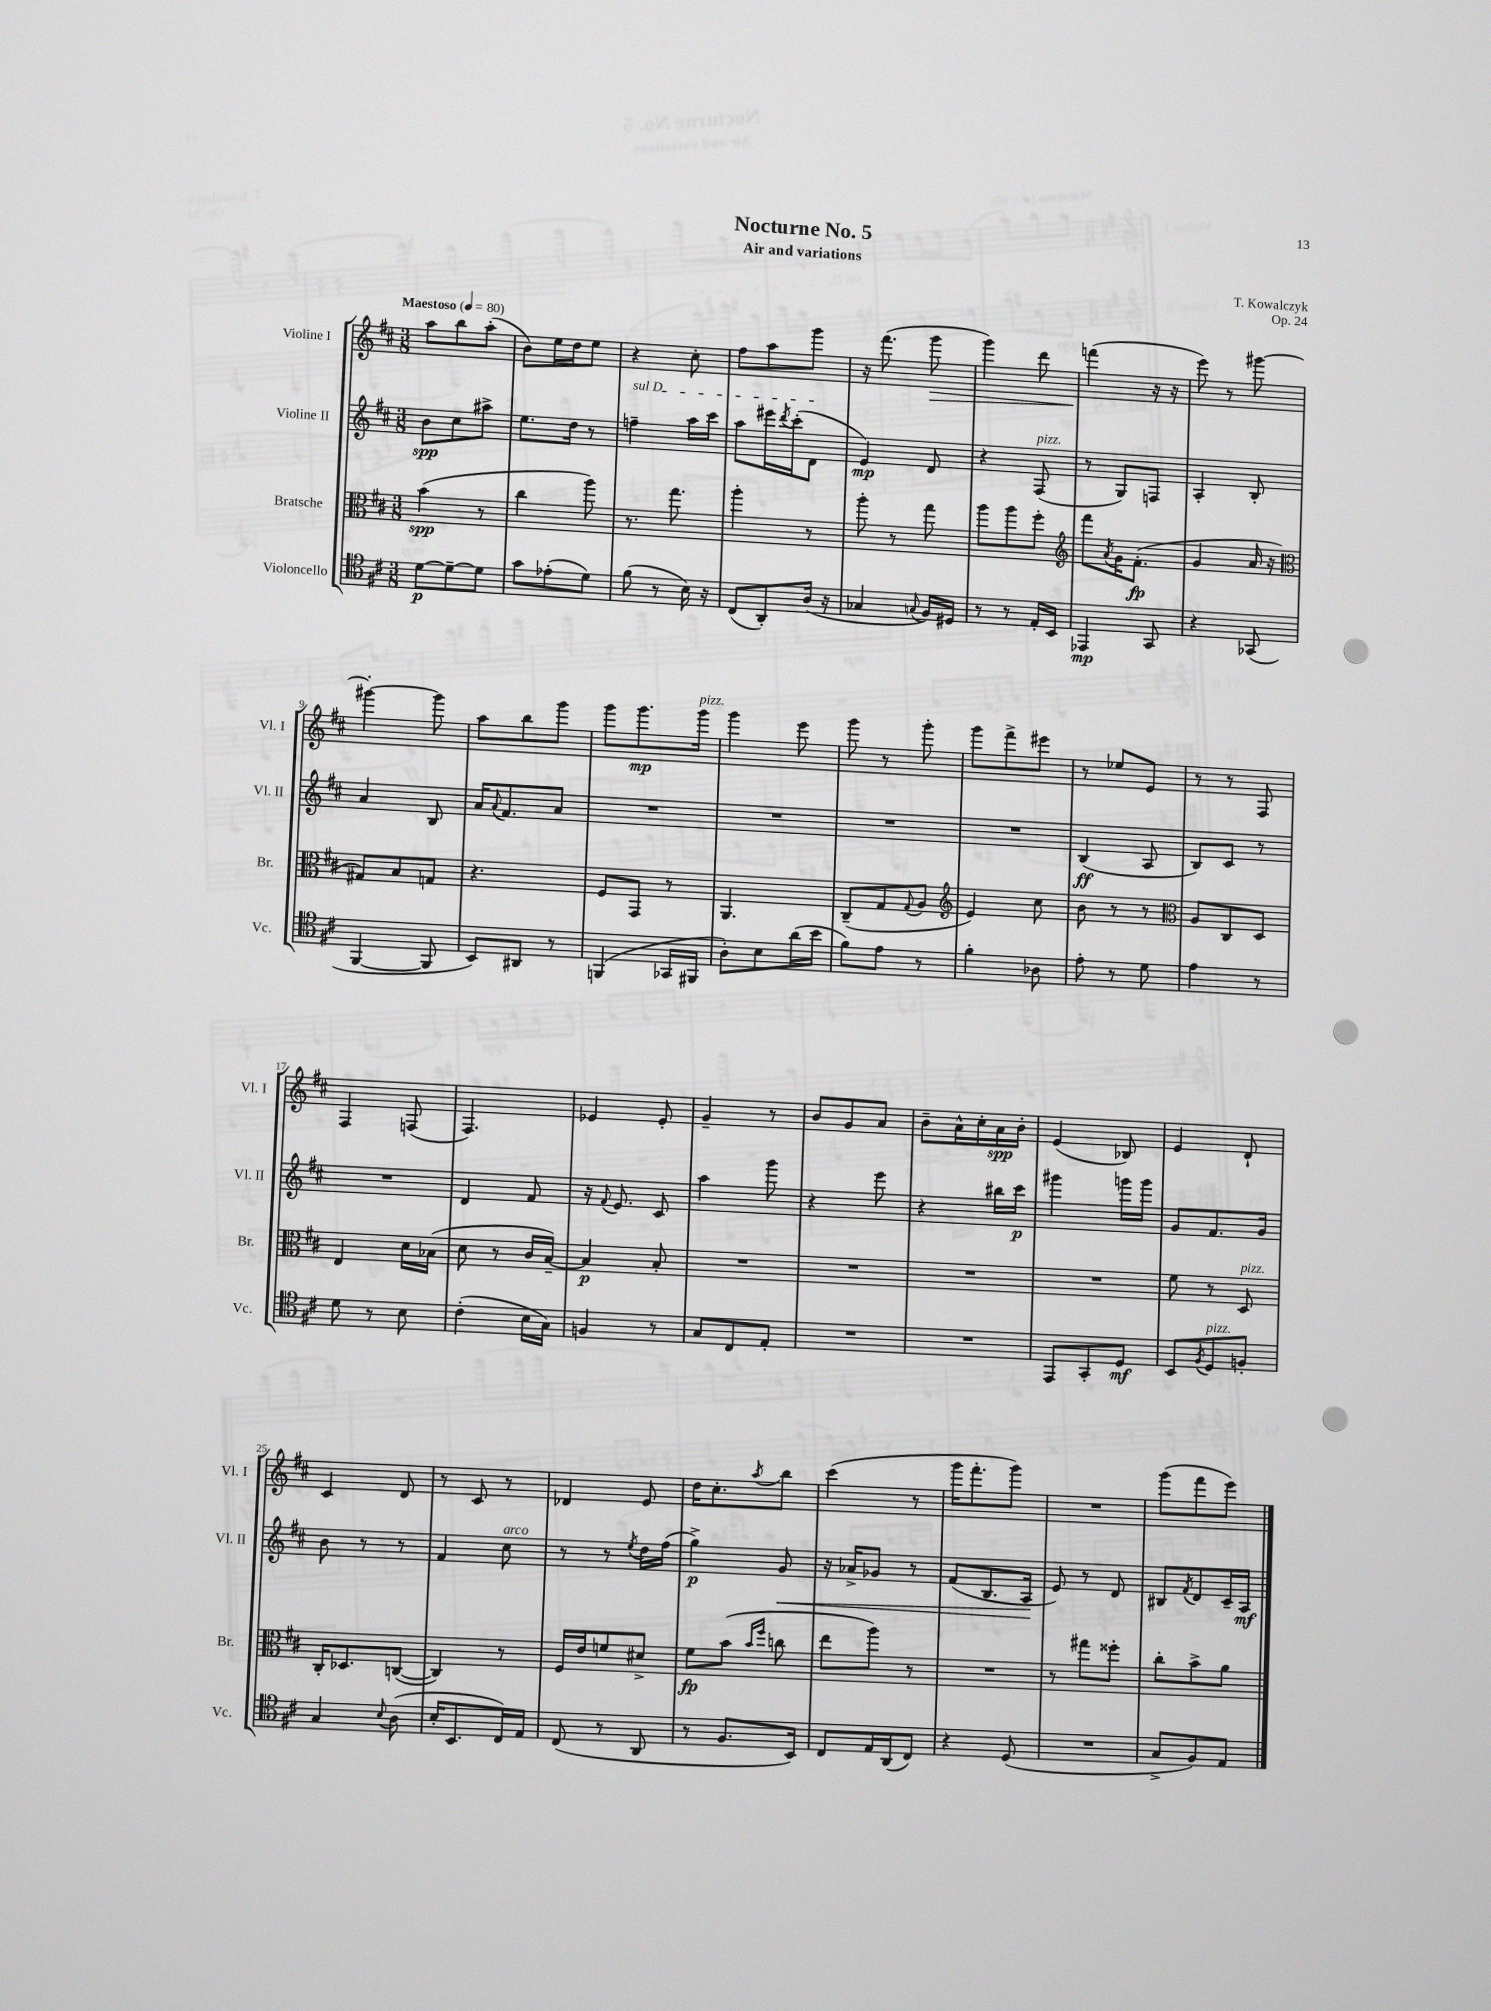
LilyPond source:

\header { title = "Nocturne No. 5" composer = "T. Kowalczyk" subtitle = "Air and variations" opus = "Op. 24" }
<<
\new StaffGroup <<
\new Staff = "s0" \with { instrumentName = "Violine I" shortInstrumentName = "Vl. I" } {
    \clef treble \key d \major \numericTimeSignature \time 3/8 \tempo "Maestoso" 4 = 80
    a''8 b''8 a''8-.( |
    b'8) e''16 d''16 e''8 |
    r4 cis''8-. |
    fis''8 a''8 g'''8 |
    r16 fis'''8.( g'''8\> |
    g'''4) d'''8 |
    f'''4\!( r16 r16 |
    e'''8) r8 gis'''8~ |
    gis'''4~-. gis'''8 |
    a''8 b''8 g'''8 |
    g'''8 g'''8.\mp g'''16^\markup { \italic "pizz." } |
    g'''4 e'''8 |
    g'''8 r8 g'''8-. |
    g'''8 fis'''8-> eis'''8 |
    r8 ees''8 e'8 |
    r8 r8 fis8 |
    fis4 f8( |
    fis4.) |
    ees'4 ees'8-. |
    g'4-- r8 |
    b'8 g'8 a'8 |
    b'8-- a'16-^ cis''16-. a'16\spp b'16-. |
    e'4( bes8) |
    e'4 d'8-! |
    cis'4 d'8 |
    r8 cis'8 r8 |
    des'4 e'8 |
    d''16 cis''8.-. \acciaccatura { a''8 } b''8 |
    cis'''4( r8 |
    g'''16 fis'''8.-. g'''8) |
    R4. |
    g'''8( fis'''8 e'''8) \bar "|." |
}
\new Staff = "s1" \with { instrumentName = "Violine II" shortInstrumentName = "Vl. II" } {
    \clef treble \key d \major \numericTimeSignature \time 3/8
    b'8\spp cis''8 ais''8-> |
    e''8. d''16 r8 |
    \once \override TextSpanner.bound-details.left.text = \markup { \italic "sul D" } f''4--\startTextSpan a''16 cis'''16 |
    a''8 eis'''16 \acciaccatura { d'''8 } cis'''16-.( d'8\stopTextSpan |
    e'4\mp) d'8 |
    r4 fis8^\markup { \italic "pizz." }( |
    r8 g8) f8 |
    a4-. b8-. |
    a'4 b8 |
    a'16 \appoggiatura { a'8 } fis'8. a'8 |
    R4. |
    R4. |
    R4. |
    R4. |
    b4\ff( a8 |
    b8) cis'8 r8 |
    R4. |
    d'4 fis'8 |
    r16 \appoggiatura { fis'8 } e'8. cis'8 |
    a''4 g'''8 |
    r4 e'''8 |
    r4 bis''16 cis'''16\p |
    gis'''4 g'''16 g'''16 |
    g'8 fis'8. g'16 |
    b'8 r8 r8 |
    fis'4 cis''8^\markup { \italic "arco" } |
    r8 r8 \acciaccatura { e''8 } d''16 fis''16( |
    g''4->\p) g'8\< |
    r16 aes'16-> ges'8 r8 |
    fis'8( b8. a16\! |
    e'8) r8 d'8 |
    bis8 \acciaccatura { fis'8 } d'8 cis'16-- a16\mf \bar "|." |
}
\new Staff = "s2" \with { instrumentName = "Bratsche" shortInstrumentName = "Br." } {
    \clef alto \key d \major \numericTimeSignature \time 3/8
    b'4\spp( r8 |
    cis''4 a''8) |
    r8. g''8. |
    a''4-. r8 |
    a''8-. r8 g''8 |
    a''8 a''8 fis''8-. |
    \clef treble fis'''8 \acciaccatura { a'8 } g'16 fis'8.-.\fp( |
    g'4 a'16 r16 |
    \clef alto gis8) b8 g8 |
    r4. |
    fis8 g,8 r8 |
    a,4. |
    cis8--( g8 \appoggiatura { g8 } a8 |
    \clef treble e'4) cis''8 |
    b'8 r8 r8 |
    \clef alto a8 cis8 d8 |
    e4 d'16 bes16( |
    d'8 r8 cis'16 b16~--) |
    b4\p b8-. |
    R4. |
    R4. |
    R4. |
    R4. |
    fis'8 r8 d8^\markup { \italic "pizz." } |
    cis16-. des8. c8~( |
    c4) r8 |
    fis16 e'16 f'8 dis'8-> |
    fis'8\fp b'8( \grace { b'16 fis''16 } c''8 |
    e''8 a''8) r8 |
    R4. |
    r8 gis''8 fisis''8-. |
    cis''8-. b'8-> a'8 \bar "|." |
}
\new Staff = "s3" \with { instrumentName = "Violoncello" shortInstrumentName = "Vc." } {
    \clef tenor \key d \major \numericTimeSignature \time 3/8
    d'8~\p d'8~-- d'8 |
    g'8 ees'8-.( d'8) |
    fis'8( r8 b16) r16 |
    cis8( a,8-.) a16( r16 |
    ges4 \appoggiatura { g8 } fis16) dis16 |
    r8 r8 e16-. b,16 |
    ees,4\mp g,8 |
    r4 ges,8( |
    fis,4~ fis,8 |
    b,8) ais,8 r8 |
    f,4( ges,16 fis,16 |
    a8-.) b8 a'16( b'16 |
    fis'8) e'8 r8 |
    fis'4-. aes8 |
    e'8-. r8 d'8 |
    e'4 r8 |
    d'8 r8 b8 |
    cis'4-.( b16 g16) |
    f4 r8 |
    g8 cis8 e8-. |
    R4. |
    R4. |
    e,8 g,8-. d8\mf |
    b,8 \acciaccatura { fis8 } d8^\markup { \italic "pizz." } f8-. |
    g4 \appoggiatura { b8 } a8( |
    b16-. b,8. cis16) e16 |
    cis8( r8 a,8 |
    r8 fis8. b,16) |
    cis8 e16 a,16( cis8) |
    r4 d8( |
    R4. |
    g8-> fis8) e8 \bar "|." |
}
>>
>>
